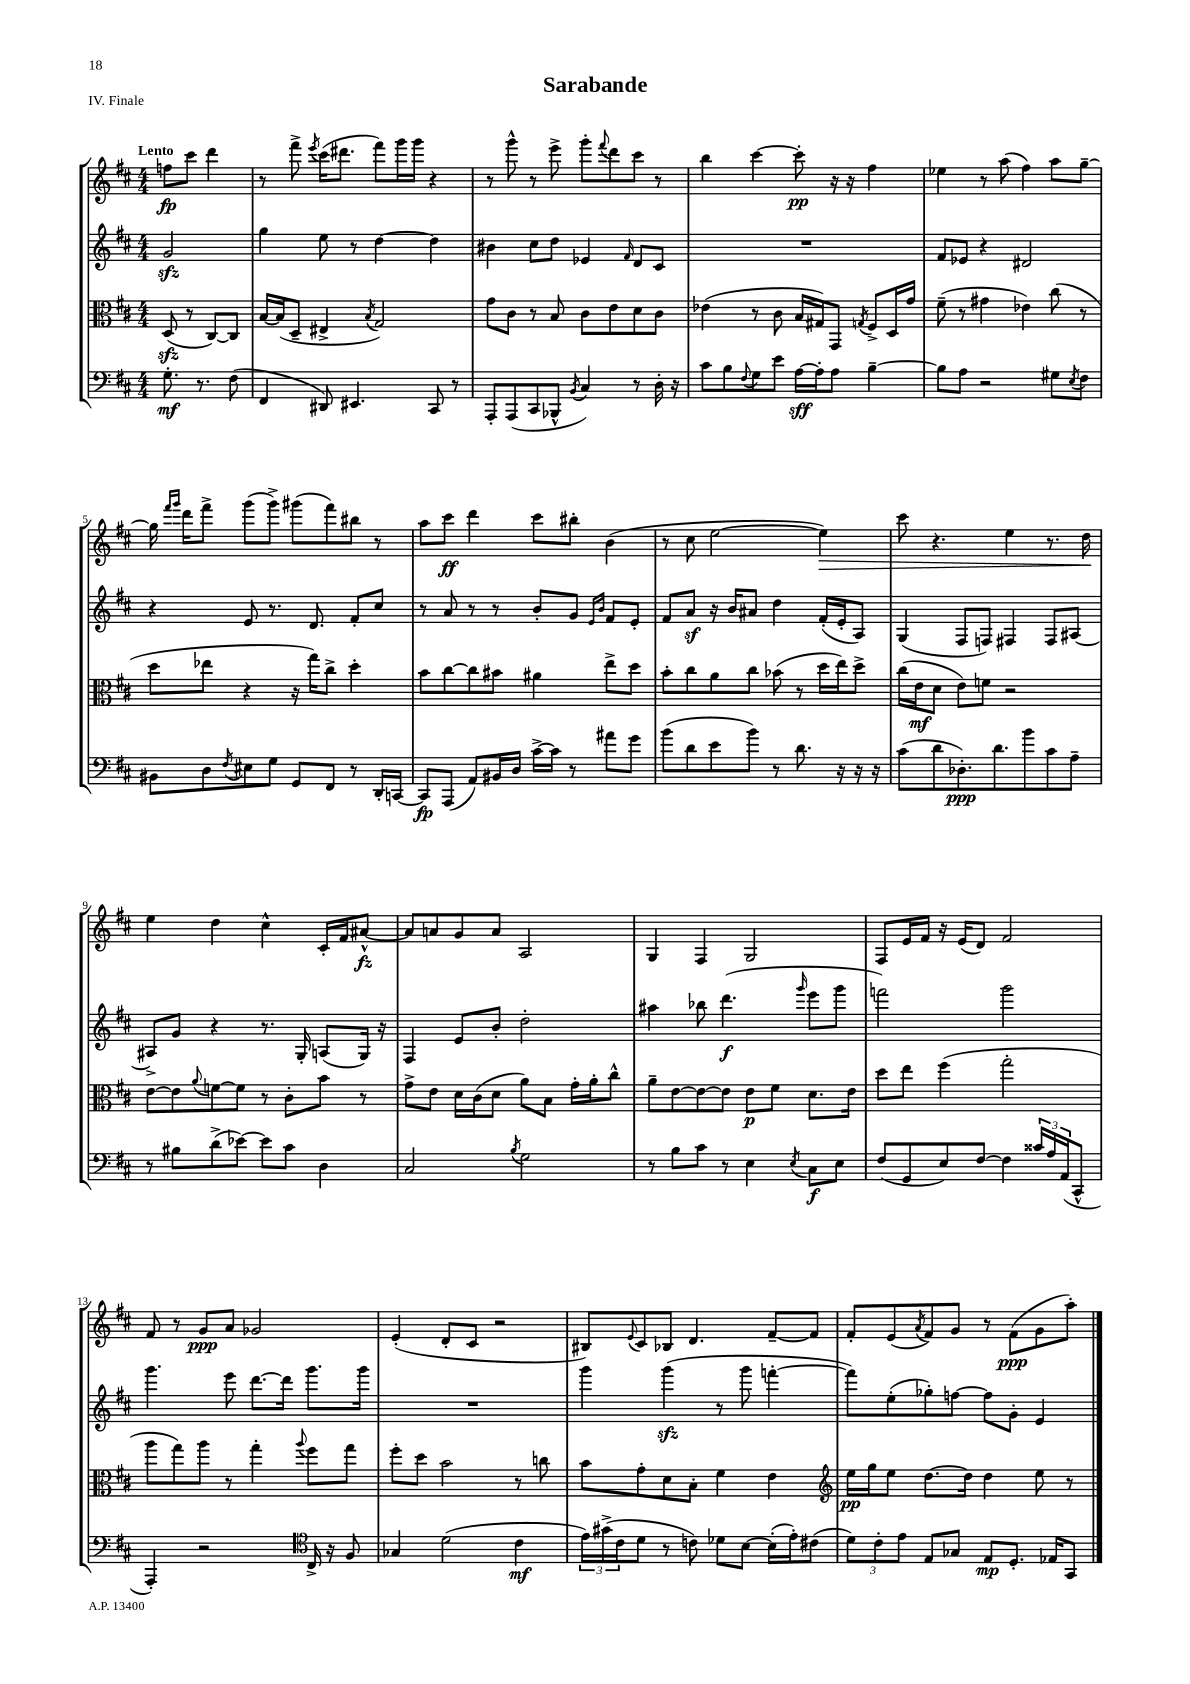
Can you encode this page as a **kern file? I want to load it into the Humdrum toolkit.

**kern	**kern	**kern	**kern
*staff4	*staff3	*staff2	*staff1
*clefF4	*clefC3	*clefG2	*clefG2
*k[f#c#]	*k[f#c#]	*k[f#c#]	*k[f#c#]
*M4/4	*M4/4	*M4/4	*M4/4
8.G'\	(8D/	2g/	8ff\L
.	8r	.	8ccc#\J
8.r	.	.	.
.	[8C#/L)	.	4ddd\
(8F#\	8C#/]J	.	.
=	=	=	=
4FF#/	[16B/LL	4gg\	8r
.	(16B/]J	.	.
.	8D~/J	.	8fff#^\
.	.	.	8qeee/
8DD#/)	4E#^/	8ee\	(16ccc#\LK
.	.	.	8.ddd#\J
4.EE#/	.	8r	.
.	8qB/	.	.
.	2G/)	[4dd\	8fff#\L)
.	.	.	16ggg\L
.	.	.	16ggg\JJ
8CC#/	.	4dd\]	4r
8r	.	.	.
=	=	=	=
8AAA'/L	8g\L	4b#\	8r
(8AAA/	8c#\J	.	8ggg^^\
8CC#/	8r	8cc#\L	8r
8BBB-^^/J	8B/	8dd\J	8eee^\
8qBB/	.	.	.
4C#/)	8c#\L	4e-/	8ggg'\L
.	.	.	8qqfff#/
.	8e\	.	8ddd\
.	.	16qqf#/	.
8r	8d\	8d/L	8ccc#\J
16D'\	8c#\J	8c#/J	8r
16r	.	.	.
=	=	=	=
8c#\L	(4e-\	1r	4bb\
8B\	.	.	.
8qqF#/	.	.	.
8G\	8r	.	[4ccc#\
8e\J	8c#\	.	.
[16A\LL	16B/LL	.	8ccc#'\]
16A'\]J	16G#/J)	.	.
8A\J	8GG/J	.	16r
.	.	.	16r
.	8qG/	.	.
[4B~\	8F#^/L	.	4ff#\
.	16D/L	.	.
.	16g/JJ	.	.
=	=	=	=
8B\]L	(8f#~\	8f#/L	4ee-\
8A\J	8r	8e-/J	.
2r	4g#\	4r	8r
.	.	.	(8aa\
.	4e-\)	2d#/	4ff#\)
8G#\L	(8cc#\	.	8aa\L
8qE/	.	.	.
8F#\J	8r	.	[8gg~\J
=	=	=	=
8BB#\L	8dd\L	4r	16gg\]
.	.	.	16qqfff#/LL
.	.	.	16qqggg/JJ
.	.	.	16ddd\LK
8D\	8ee-\J	.	8fff#^\J
8qF#/	.	.	.
8E#\	4r	8e/	(8ggg\L
8G\J	.	8.r	8ggg^\J)
8GG/L	16r	.	(8ggg#\L
.	16gg\LK)	8.d/	.
8FF#/J	8cc#^\J	.	8fff#\)
8r	4dd'\	8f#'/L	8bb#\J
16DD'/LL	.	8cc#/J	8r
[16CC/JJ	.	.	.
=	=	=	=
8CC/]L	8b\L	8r	8aa\L
(8AAA/J	[8cc#\	8a/	8ccc#\J
8AA/L)	8cc#\]	8r	4ddd\
16BB#/L	8b#\J	8r	.
16D/JJ	.	.	.
[16c#^\LL	4a#\	8b'/L	8ccc#\L
16c#\]JJ	.	.	.
8r	.	8g/J	8bb#'\J
.	.	16qqe/LL	.
.	.	16qqb/JJ	.
8a#\L	8ee^\L	8f#/L	(4b\
8g\J	8dd\J	8e'/J	.
=	=	=	=
(8b\L	8b'\L	8f#/L	8r
8d\	8cc#\	8a/J	8cc#\
8e\	8a\	16r	[2ee\
.	.	16b/LK	.
8b\J)	8cc#\J	8a#/J	.
8r	(8b-\	4dd\	.
8.d\	8r	.	.
.	16dd\LL	(16f#'/LL	4ee\])
16r	16ee\J)	16e'/J	.
16r	8dd^\J	8A/J)	.
16r	.	.	.
=	=	=	=
(8c#\L	(16cc#\LL	(4G/	8ccc#\
.	16e\J	.	.
8d\	8d\J	.	4.r
8.D-'\)	8e\L)	8F#/L	.
.	8f\J	8F/J)	.
8.d\	.	.	.
.	2r	4F#/	4ee\
8b\	.	.	.
8c#\	.	8F#/L	8.r
8A~\J	.	[8A#/J	.
.	.	.	16dd\
=	=	=	=
8r	[8e\L	8A#^/]L	4ee\
8B#\L	8e\]	8g/J	.
.	8qqa/	.	.
(8d^\	[8f\	4r	4dd\
[8e-\J)	8f\]J	.	.
8e-\]L	8r	8.r	4cc#^^\
8c#\J	8c#'\L	.	.
.	.	16G'/	.
4D\	8b\J	(8A/L	16c#'/LL
.	.	.	16f#/J
.	8r	16G/Jk)	[8a#^^/J
.	.	16r	.
=	=	=	=
2C#/	8g^\L	4F#/	8a#/]L
.	8e\J	.	8a/
.	16d\LL	8e/L	8g/
.	(16c#\J	.	.
.	8d\J	8b'/J	8a/J
8qB/	.	.	.
2G\	8a\L)	2dd'\	2A/
.	8B\J	.	.
.	16g'\LL	.	.
.	16a'\J	.	.
.	8cc#^^\J	.	.
=	=	=	=
8r	8a~\L	4aa#\	4G/
8B\L	[8e\	.	.
8c#\J	8e\_	8bb-\	4F#/
8r	8e\]J	(4.ddd\	.
4E\	8e\L	.	2G/
.	8f#\J	.	.
8qE/	.	16qqggg/	.
8C#\L	8.d\L	8eee\L	.
8E\J	.	8ggg\J	.
.	16e\Jk	.	.
=	=	=	=
(8F#/L	8dd\L	2fff\)	8F#/L
8GG/	8ee\J	.	16e/L
.	.	.	16f#/JJ
8E/)	(4ff#\	.	16r
.	.	.	(16e/LK
[8F#/J	.	.	8d/J)
4F#\]	2gg'\	2ggg\	2f#/
24c##/LL	.	.	.
24A/	.	.	.
(24AA/J	.	.	.
8CC#^^/J	.	.	.
=	=	=	=
4AAA'/)	8aa\L	4.ggg\	8f#/
.	8gg\)	.	8r
2r	8aa\J	.	8g/L
.	8r	8eee\	8a/J
.	4gg'\	[8.ddd\L	2g-/
.	.	16ddd\]Jk	.
*clefC4	*	*	*
.	8qqaa/	.	.
16C#^/	8ff#\L	8.ggg\L	.
16r	.	.	.
8F#/	8gg\J	.	.
.	.	16ggg\Jk	.
=	=	=	=
4G-/	8ff#'\L	1r	(4e'/
.	8dd\J	.	.
(2d\	2b\	.	8d'/L
.	.	.	8c#/J
.	.	.	2r
4c#\	8r	.	.
.	8cc\	.	.
=	=	=	=
24e\LL)	8b\L	4ggg\	8B#/L)
(24g#^\	.	.	.
24c#\J	.	.	.
.	.	.	8qqe/
8d\J	8g'\	.	8c#/
8r	8d\	(4ggg\	8B-/J
8c\)	8B'\J	.	4.d/
8d-\L	4f#\	8r	.
[8B\J	.	8ggg\	.
(16B'\]LL	4e\	[4fff'\	[8f#~/L
16e'\J)	.	.	.
(8c#\J	.	.	8f#/]J
=	=	=	=
*	*clefG2	*	*
12d\L)	16ee\LL	8fff\]L)	8f#'/L
.	16gg\J	.	.
12c#'\	.	.	.
.	8ee\J	(8ee'\	(8e/
12e\J	.	.	.
.	.	.	8qa/
8E/L	[8.dd\L	8gg-'\)	8f#/)
8G-/J	.	[8ff\J	8g/J
.	16dd\]Jk	.	.
8E/L	4dd\	8ff\]L	8r
8.D'/J	.	8g'\J	(8f#\L
.	8ee\	4e/	8g\
16E-/LK	.	.	.
8GG/J	8r	.	8aa'\J)
==	==	==	==
*-	*-	*-	*-
